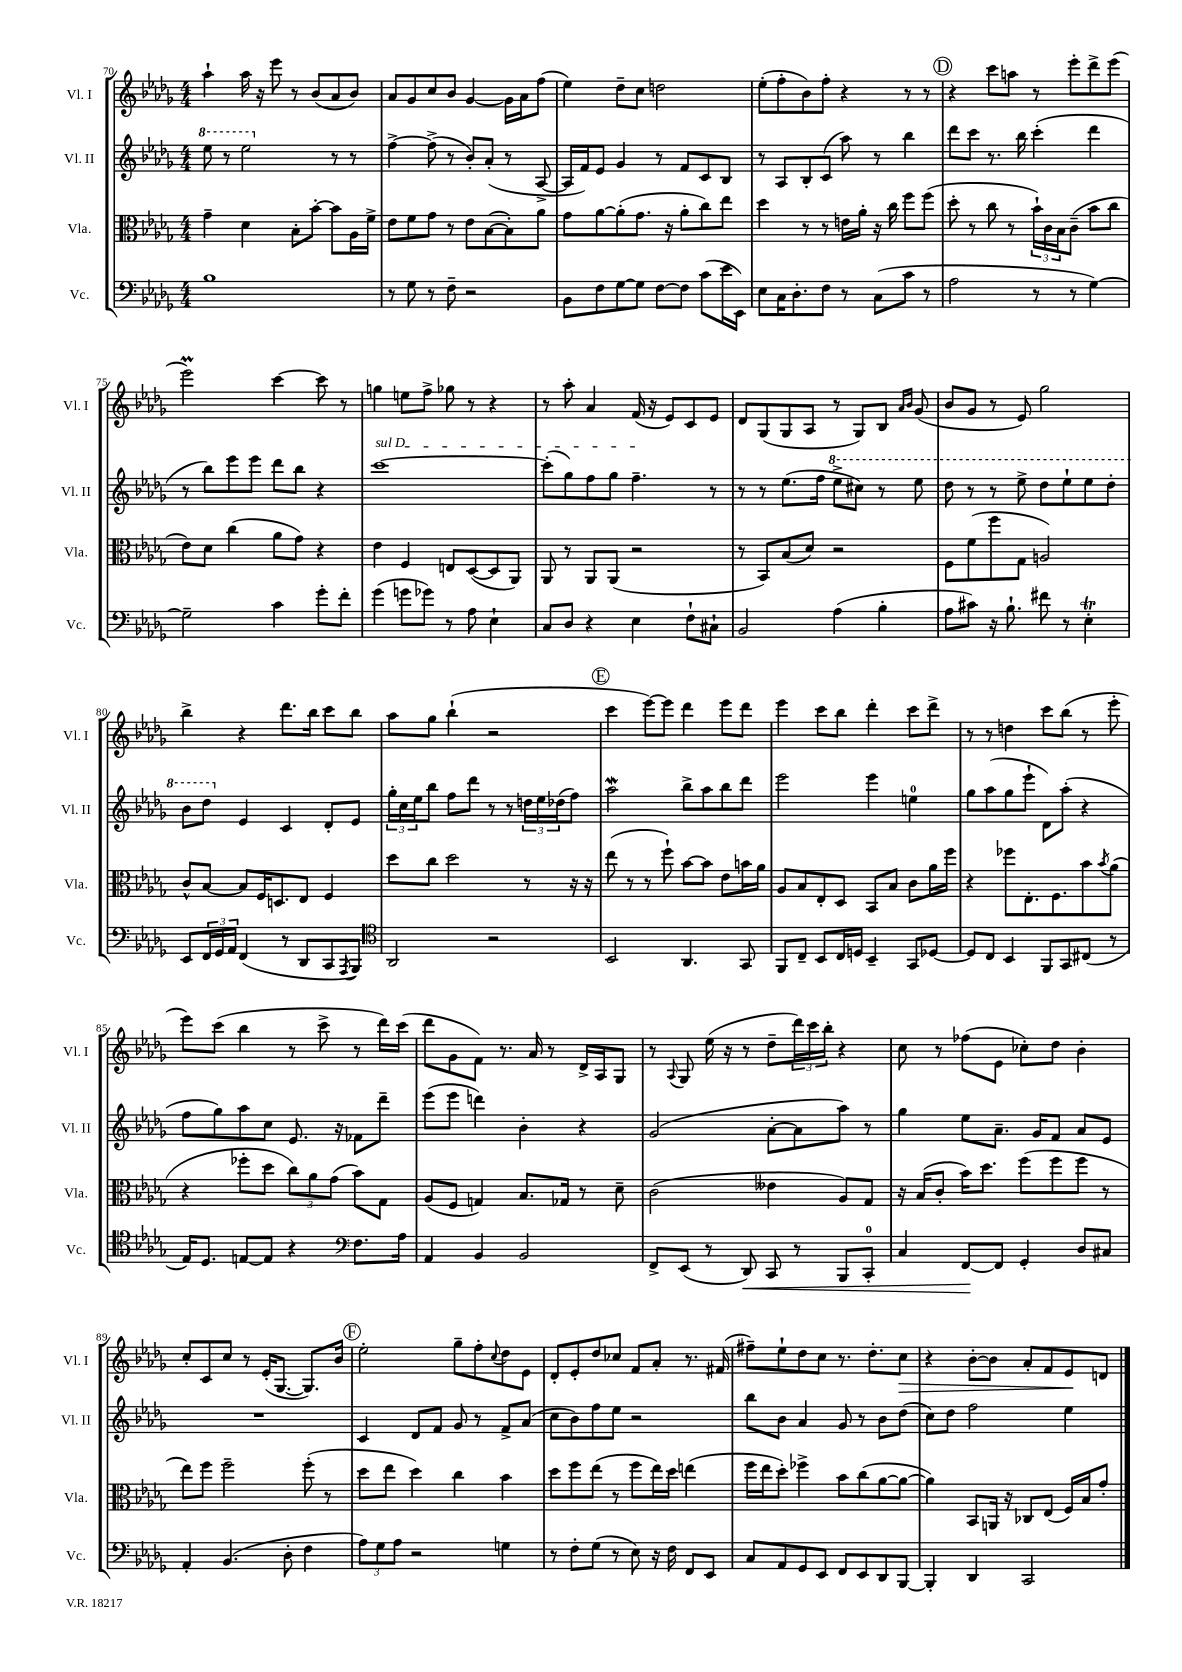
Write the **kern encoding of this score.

**kern	**kern	**kern	**kern
*staff4	*staff3	*staff2	*staff1
*clefF4	*clefC3	*clefG2	*clefG2
*k[b-e-a-d-g-]	*k[b-e-a-d-g-]	*k[b-e-a-d-g-]	*k[b-e-a-d-g-]
*M4/4	*M4/4	*M4/4	*M4/4
1B-	4g-~\	8eee-\	4aa-`\
.	.	8r	.
.	4d-\	2eee-\	16aa-\
.	.	.	16r
.	.	.	8eee-\
.	8B-'\L	.	8r
.	[8b-'\J	.	(8b-/L
.	8b-\]L	8r	8a-/
.	16A-\L	8r	8b-/J)
.	16f^\JJ	.	.
=	=	=	=
8r	8e-\L	[4ff^\	8a-/L
8G-\	8f\	.	8g-/
8r	8g-\J	(8ff^\]	8cc/
8F~\	8r	8r	8b-/J
2r	8e-\L	8b-'/L)	[4g-/
.	([8B-\	(8a-'/J	.
.	8B-'\])	8r	16g-\]LL
.	.	.	16a-\J
.	8a-\J	[8A-^/	(8ff\J
=	=	=	=
8BB-\L	8g-\L	16A-/]LL	4ee-\)
.	.	16f/J)	.
8F\	[8a-\	8e-/J	.
[8G-\	(8a-'\]	4g-/	8dd-~\L
8G-\]J	8.g-\J	.	8cc\J
[8F\L	.	8r	2dd\
.	16r	.	.
8F\]J	8a-'\L	8f/L	.
(8c\L	8cc\)	8c/	.
16e-\L	8ee-\J	8B-/J	.
16EE-\JJ)	.	.	.
=	=	=	=
8E-\L	4dd-\	8r	(8ee-'\L
16C\K	.	8A-/L	8ff'\
8.D-'\	.	.	.
.	8r	8B-'/	8b-\)
8F\J	8r	(8c/J	8ff'\J
8r	16e\LL	8aa-\)	4r
.	16a-'\JJ	.	.
(8C\L	16r	8r	.
.	16cc\	.	.
8c\J	8ff\L	4bb-\	8r
8r	(8ff\J	.	8r
=	=	=	=
2A-\	8dd-'\	8ddd-\L	4r
.	8r	8ccc\J	.
.	8cc\	8.r	8ccc\L
.	8r	.	8aa\J
.	.	16bb-\	.
8r	24b-`\LL)	(4ccc'\	8r
.	24c\	.	.
.	24B-\J	.	.
8r	(8c~\J	.	8eee-'\L
[4G-\)	8b-\L	4ddd-\	8ddd-^\
.	8cc\J	.	(8eee-\J
=	=	=	=
2G-~\]	8e-\L)	8r	2eee-\)
.	8d-\J	8bb-\L)	.
.	(4cc\	8eee-\	.
.	.	8eee-\J	.
4c\	8a-\L	8ddd-\L	[4ccc\
.	8g-\J)	8bb-\J	.
8g-'\L	4r	4r	8ccc\]
8f'\J	.	.	8r
=	=	=	=
(4g-\	4e-\	[1ccc	4gg\
8g\L	4F/	.	8ee\L
8g-\J)	.	.	8ff^\J
8r	8E/L	.	8gg-\
8A-\	([8D-/	.	8r
4E-`\	8D-/]	.	4r
.	8AA-/J)	.	.
=	=	=	=
8C/L	8AA-/	(8ccc'\]L	8r
8D-/J	8r	8gg-\)	8aa-'\
4r	8AA-/L	8ff\	4a-/
.	(8AA-/J	8gg-\J	.
4E-\	2r	4.ff~\	(16f/
.	.	.	16r
.	.	.	8e-/L)
8F`\L	.	.	8c/
8C#`\J	.	8r	8e-/J
=	=	=	=
2BB-/	8r	8r	8d-/L
.	8BB-/L)	8r	(8G-/
.	(8B-/	(8.ee-\L	8G-/
.	8d-/J)	.	8A-/J
.	.	16ff\Jk	.
(4A-\	2r	8eee-^\L	8r
.	.	8ccc#\J)	8G-/L)
4B-'\	.	8r	8B-/J
.	.	.	16qqa-/LL
.	.	.	16qqb-/JJ
.	.	8eee-\	(8g-/
=	=	=	=
8A-\L	8F\L	8ddd-\	8b-/L
8c#\J)	(8f\	8r	8g-/J
16r	8ff\	8r	8r
8.B-`\	.	.	.
.	8G-\J	8eee-^\	8e-/)
8f#\	2A/)	8ddd-\L	2gg-\
8r	.	8eee-`\	.
4E-'\	.	8eee-\	.
.	.	8ddd-'\J	.
=	=	=	=
8EE-/L	8c^^/L	8bb-\L	4bb-^\
24FF/L	[8B-/J	8ddd-\J	.
24GG-/	.	.	.
24AA-/JJ	.	.	.
(4FF/	8B-/]L	4e-/	4r
.	16F/K	.	.
.	8.D/	.	.
8r	.	4c/	8.ddd-\L
8DD-/L	8E-/J	.	.
.	.	.	16bb-\Jk
8CC/	4F/	8d-'/L	8ccc\L
8qAAA-/	.	.	.
8BBB-/J)	.	8e-/J	8bb-\J
=	=	=	=
*clefC4	*	*	*
2AA-/	8dd-\L	24gg-'\LL	8aa-\L
.	.	24cc\	.
.	.	24ee-\J	.
.	8cc\J	8bb-\J	8gg-\J
.	2dd-\	8ff\L	(4bb-`\
.	.	8ddd-\J	.
2r	.	8r	2r
.	.	8r	.
.	8r	24dd\LL	.
.	.	24ee-\	.
.	.	(24dd-\J	.
.	16r	8ff\J)	.
.	16r	.	.
=	=	=	=
2BB-/	(8ee-\	2aa-\	4ccc\
.	8r	.	.
.	8r	.	[8eee-\L)
.	8ff`\)	.	8eee-\]J
4.AA-/	[8b-\L	8bb-^\L	4ddd-\
.	8b-\]J	8aa-\	.
.	8e-\L	8bb-\	8eee-\L
8GG-/	16b\L	8ddd-\J	8ddd-\J
.	16a-\JJ	.	.
=	=	=	=
8FF/L	8A-/L	2eee-\	4eee-\
8C~/J	8B-/	.	.
8BB-/L	8E-'/	.	8ccc\L
16C/L	8D-/J	.	8bb-\J
16D/JJ	.	.	.
4BB-~/	8BB-/L	4eee-\	4ddd-'\
.	8B-/J	.	.
8GG-/L	8c\L	4ee\	8ccc\L
[8D-/J	16a-\L	.	8ddd-^\J
.	16ff\JJ	.	.
=	=	=	=
8D-/]L	4r	8gg-\L	8r
8C/J	.	(8aa-\	8r
4BB-/	8ff-\L	8gg-\	4dd\
.	8.E-'\	8eee-`\J	.
8FF/L	.	8d-\L)	8ccc\L
.	8.F\	.	.
8GG-/	.	(8aa-'\J	(8bb-\J
(8C#/J	8b-\	4r	8r
.	8qb-/	.	.
8r	(8a-\J	.	8eee-'\
=	=	=	=
16E-/LK)	4r	8ff\L	8eee-\L)
8.D-/J	.	.	.
.	.	8gg-\)	(8ccc\J
[8E/L	8ff-'\L	8aa-\	4bb-\
8E/]J	8dd-\J	8cc\J	.
4r	12cc\L)	8.e-/	8r
.	12a-\	.	.
.	.	.	8ccc^\
.	(12g-\J	.	.
.	.	16r	.
*clefF4	*	*	*
8.F\L	8b-\L)	8f-\L	8r
.	8G-\J	8ddd-~\J	16ddd-\LL)
16A-\Jk	.	.	(16ccc\JJ
=	=	=	=
4AA-/	(8A-/L	(8eee-\L	8ddd-\L
.	8F/J	8eee-\J	8g-\
4BB-/	4G/)	4ddd\)	8f\J)
.	.	.	8.r
2BB-/	8.B-/L	4b-'\	.
.	.	.	16a-/
.	.	.	8r
.	16G-/Jk	.	.
.	8r	4r	16d-^/LL
.	.	.	16A-/J
.	8d-~\	.	8G-/J
=	=	=	=
8FF^/L	(2c\	(2g-/	8r
.	.	.	8qqA-/
(8EE-/J	.	.	8G-/
8r	.	.	(16ee-\
.	.	.	16r
8DD-/)	.	.	8r
8CC/	4e--\	[8a-'\L	8dd-~\L
8r	.	8a-\]	24ddd-\L)
.	.	.	24ccc\
.	.	.	24bb-'\JJ
8BBB-/L	8A-/L)	8aa-\J)	4r
8CC'/J	8G-/J	8r	.
=	=	=	=
4C/	16r	4gg-\	8cc\
.	(16B-/LK	.	.
.	8c'/J	.	8r
[8FF/L	16b-\LK)	8ee-\L	(8ff-\L
.	8.dd-\J	.	.
8FF/]J	.	8.a-~\J	8e-\J
4GG-'/	(8ff\L	.	8cc-'\L)
.	.	16g-/LK	.
.	8ff\	8f/J	8dd-\J
8D-/L	8ff\J	8a-/L	4b-'\
8C#/J	8r	8e-/J	.
=	=	=	=
4AA-'/	8ee-\L)	1r	8cc'/L
.	8ff\J	.	8c/
(4.BB-/	2ff~\	.	8cc/J
.	.	.	8r
.	.	.	(16e-'/LK
.	.	.	[8.G-/J
8D-'\	.	.	.
4F\	(8ff'\	.	8.G-/]L)
.	8r	.	.
.	.	.	16b-/Jk
=	=	=	=
12A-\L)	8dd-\L	4c/	2ee-'\
12G-\	.	.	.
.	8ee-\J	.	.
12A-\J	.	.	.
2r	4dd-\)	8d-/L	.
.	.	8f/J	.
.	4cc\	8g-/	8gg-~\L
.	.	8r	8ff'\
.	.	.	8qqcc/
4G\	4b-\	8f^/L	8dd-\
.	.	(8a-/J	8e-\J
=	=	=	=
8r	8dd-\L	8cc\L	8d-'/L
8F'\L	8ff\	8b-\)	8e-'/
(8G-\J	(8ee-\J	8ff\	8dd-/
8r	8r	8ee-\J	8cc-/J
8E-\)	8ff\L	2r	8f/L
16r	16ee-\L)	.	8a-'/J
16F\	16dd-\JJ	.	.
8FF/L	(4ee\	.	8.r
8EE-/J	.	.	.
.	.	.	(16f#/
=	=	=	=
8C/L	16ff\LL	8bb-\L	8ff#~\L)
.	16ee-\J	.	.
8AA-/	8dd-'\J)	8b-\J	8ee-`\
8GG-/	4ff-^\	4a-/	8dd-\
8EE-/J	.	.	8cc\J
8FF/L	8b-\L	8g-/	8.r
8EE-/	(8cc\	8r	.
.	.	.	8.dd-'\L
8DD-/	[8a-\	8b-\L	.
[8BBB-/J	8a-\_J	(8dd-\J	8cc\J
=	=	=	=
4BBB-'/]	4a-\])	8cc\L)	4r
.	.	8dd-\J	.
4DD-/	8BB-/L	2ff\	[8b-'\L
.	16AA/Jk	.	8b-\]J
.	16r	.	.
2CC/	8C-/L	.	8a-'/L
.	(8E-/J	.	8f/
.	16F/LL)	4ee-\	8e-/
.	16B-/J	.	.
.	8g-'/J	.	8d/J
==	==	==	==
*-	*-	*-	*-
